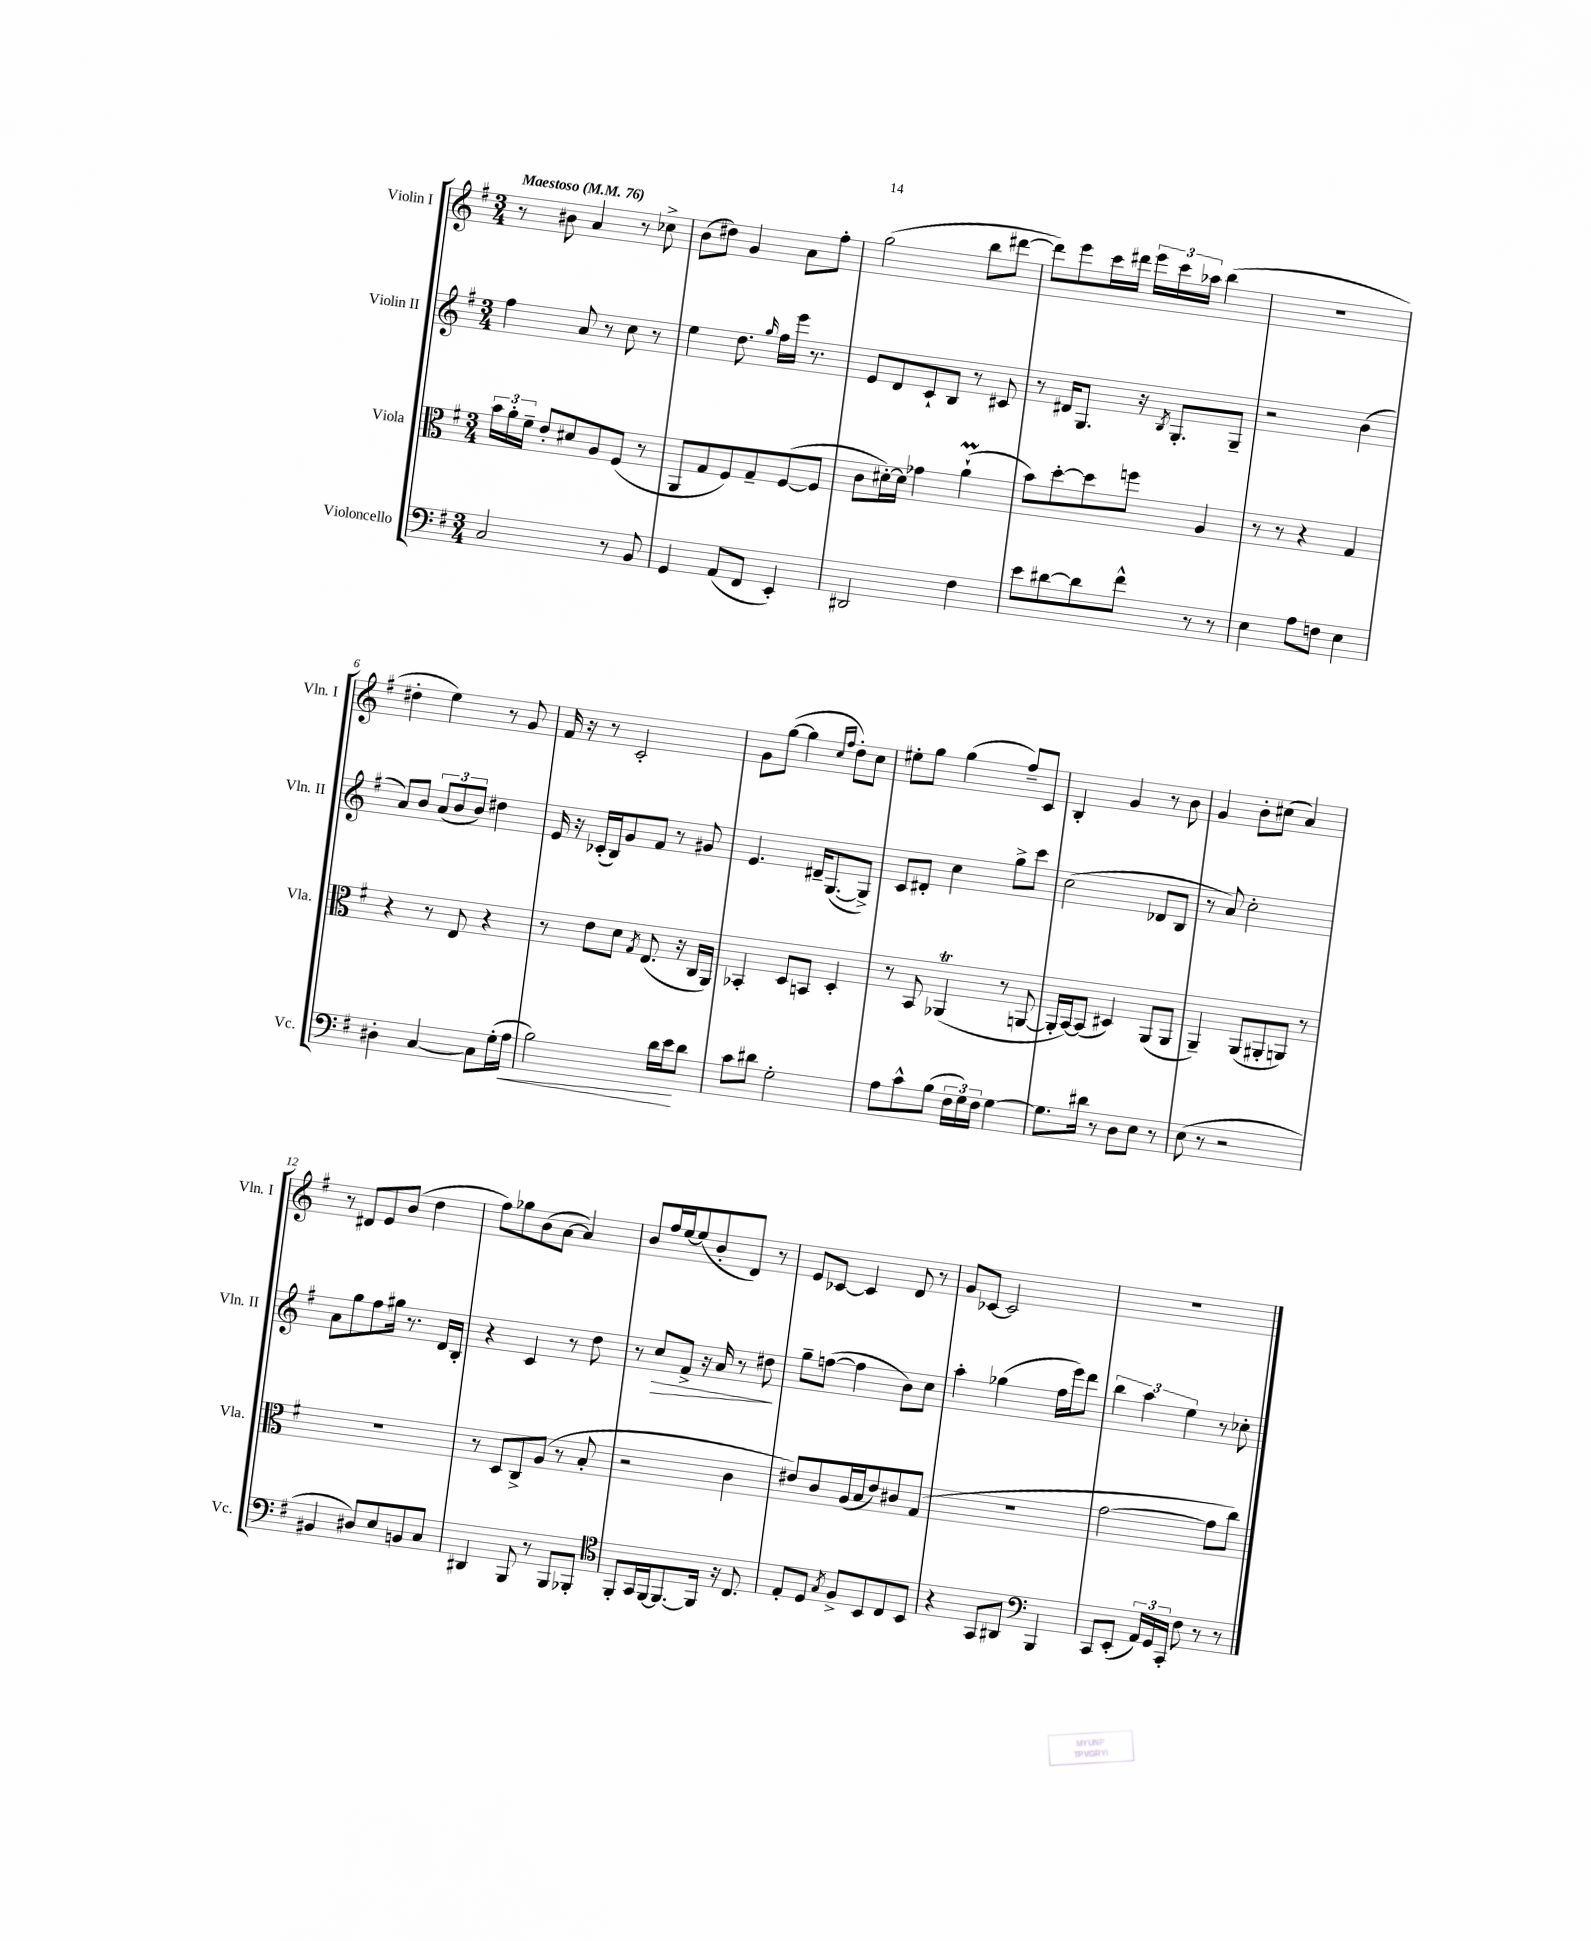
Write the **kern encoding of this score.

**kern	**kern	**kern	**kern
*staff4	*staff3	*staff2	*staff1
*clefF4	*clefC3	*clefG2	*clefG2
*k[f#]	*k[f#]	*k[f#]	*k[f#]
*M3/4	*M3/4	*M3/4	*M3/4
*MM76	*MM76	*MM76	*MM76
2C	24b	4ff#	8r
.	24a'	.	.
.	24f#~	.	.
.	8e'	.	8b#
.	8d#	8a	4a
.	8A	8r	.
8r	(8F#	8cc	8r
8BB	8r	8r	8cc-^
=	=	=	=
4GG	8AA	4ee	(8b
.	8G	.	8dd#)
(8AA	8F#)	8.dd	4g
8FF#	8G~	.	.
.	.	16qqgg	.
.	.	16ff#	.
4EE')	([8F#	16eee	8a
.	.	8.r	.
.	8F#]	.	8ff#'
=	=	=	=
2DD#	8c	8e	(2gg
.	[16d#')	8d	.
.	16d#]	.	.
.	4g-	8c`	.
.	.	8B	.
4F#	(4a`	8r	8bb
.	.	8c#	[8ddd#
=	=	=	=
8e	8b)	8r	8ddd#])
[8d#	[8dd'	16d#	8eee
.	.	8.G	.
8d#]	8dd]	.	16ccc
.	.	.	16ddd#
8f#^^	8ff	16r	24eee
.	.	.	24ccc
.	.	8qB	.
.	.	8.G'	.
.	.	.	24aa-
8r	4A	.	(4bb
8r	.	8G~	.
=	=	=	=
4E	8r	2r	2.r
.	8r	.	.
8A	4r	.	.
8F	.	.	.
4E	4G	(4b	.
=	=	=	=
4D#'	4r	8a)	4dd#'
.	.	8b	.
[4C	8r	(12a	4ee)
.	.	12b	.
.	8E	.	.
.	.	12b)	.
8C]	4r	4dd#	8r
(16G'	.	.	8g
16A	.	.	.
=	=	=	=
2B)	8r	16e	16f#
.	.	16r	16r
.	8e	(16c-'	8r
.	.	16B)	.
.	8d	8g	2c'
.	8qG	.	.
.	(8.E	8f#	.
16d	.	8r	.
16e	16r	.	.
8d	16C	8g#	.
.	16AA)	.	.
=	=	=	=
8c	4BB-'	4.e	8g
8d#	.	.	([8gg
2G'	8D	.	4gg]
.	8BB	16d#~	.
.	.	([8.G	.
.	.	.	16qqcc
.	.	.	16qqff#
.	4D'	.	8dd')
.	.	8G^])	8cc
=	=	=	=
8A	8r	8c	8ee#'
8c^^	8BB	8d#'	8gg
(8B	(4AA-	4cc	(4gg
24F#	.	.	.
24G)	.	.	.
24F#	.	.	.
[4G	8r	8gg^	8ff#~)
.	[8AA	8ccc	8c
=	=	=	=
8.G]	16AA']	(2cc	4B'
.	[16BB)	.	.
.	(8BB]	.	.
16d#	.	.	.
8r	4D#)	.	4g
8D	.	.	.
8E	(8AA	8d-	8r
8r	8AA	8B	8b
=	=	=	=
(8E	4AA~)	8r	4g
8r	.	8a)	.
2r	(8AA	2cc'	8b'
.	8AA#'	.	(8cc#
.	8AA)	.	4a)
.	8r	.	.
=	=	=	=
4BB#	2.r	8a	8r
.	.	8gg	8d#
8D#)	.	8ff#	8e
8E	.	16gg#	(8b
.	.	8.r	.
8BB	.	.	4dd
8C	.	16d	.
.	.	16B'	.
=	=	=	=
4DD#	8r	4r	8ff#)
.	8D	.	8gg-
8BBB	8C^	4c	(8b
8r	(8A	.	[8a
8BBB	8r	8r	4a])
8BBB-'	8B'	8dd	.
=	=	=	=
*clefC4	*	*	*
8FF#'	2r	8r	8b
16GG	.	8cc	16ff#
[16FF#	.	.	[16ee
8.FF#_	.	8f#^	(8ee]
.	.	16r	8b'
16FF#]	.	16a	.
16r	4c	8r	8d)
8.C	.	.	.
.	.	8dd#	8r
=	=	=	=
8E'	8e#)	8gg~	8e
8D	8c	([8ff	[8c-
8qG	.	.	.
8F#^	(16A	4ff]	4c-]
.	16B	.	.
8BB	8e#)	.	.
8C	8c#	8b)	8d
8BB	(8G	8cc	8r
=	=	=	=
4r	2.r	4aa'	8g
.	.	.	[8c-
8GG	.	(4gg-	2c-]
8AA#	.	.	.
*clefF4	*	*	*
4BBB	.	16ff#	.
.	.	16eee)	.
.	.	8ddd	.
=	=	=	=
8CC	[2g	6bb	2.r
(8EE'	.	.	.
.	.	6aa	.
24AA)	.	.	.
24GG	.	.	.
24CC'	.	6ee	.
8F#	.	.	.
8r	8g]	8r	.
8r	8cc)	8cc-'	.
==	==	==	==
*-	*-	*-	*-
